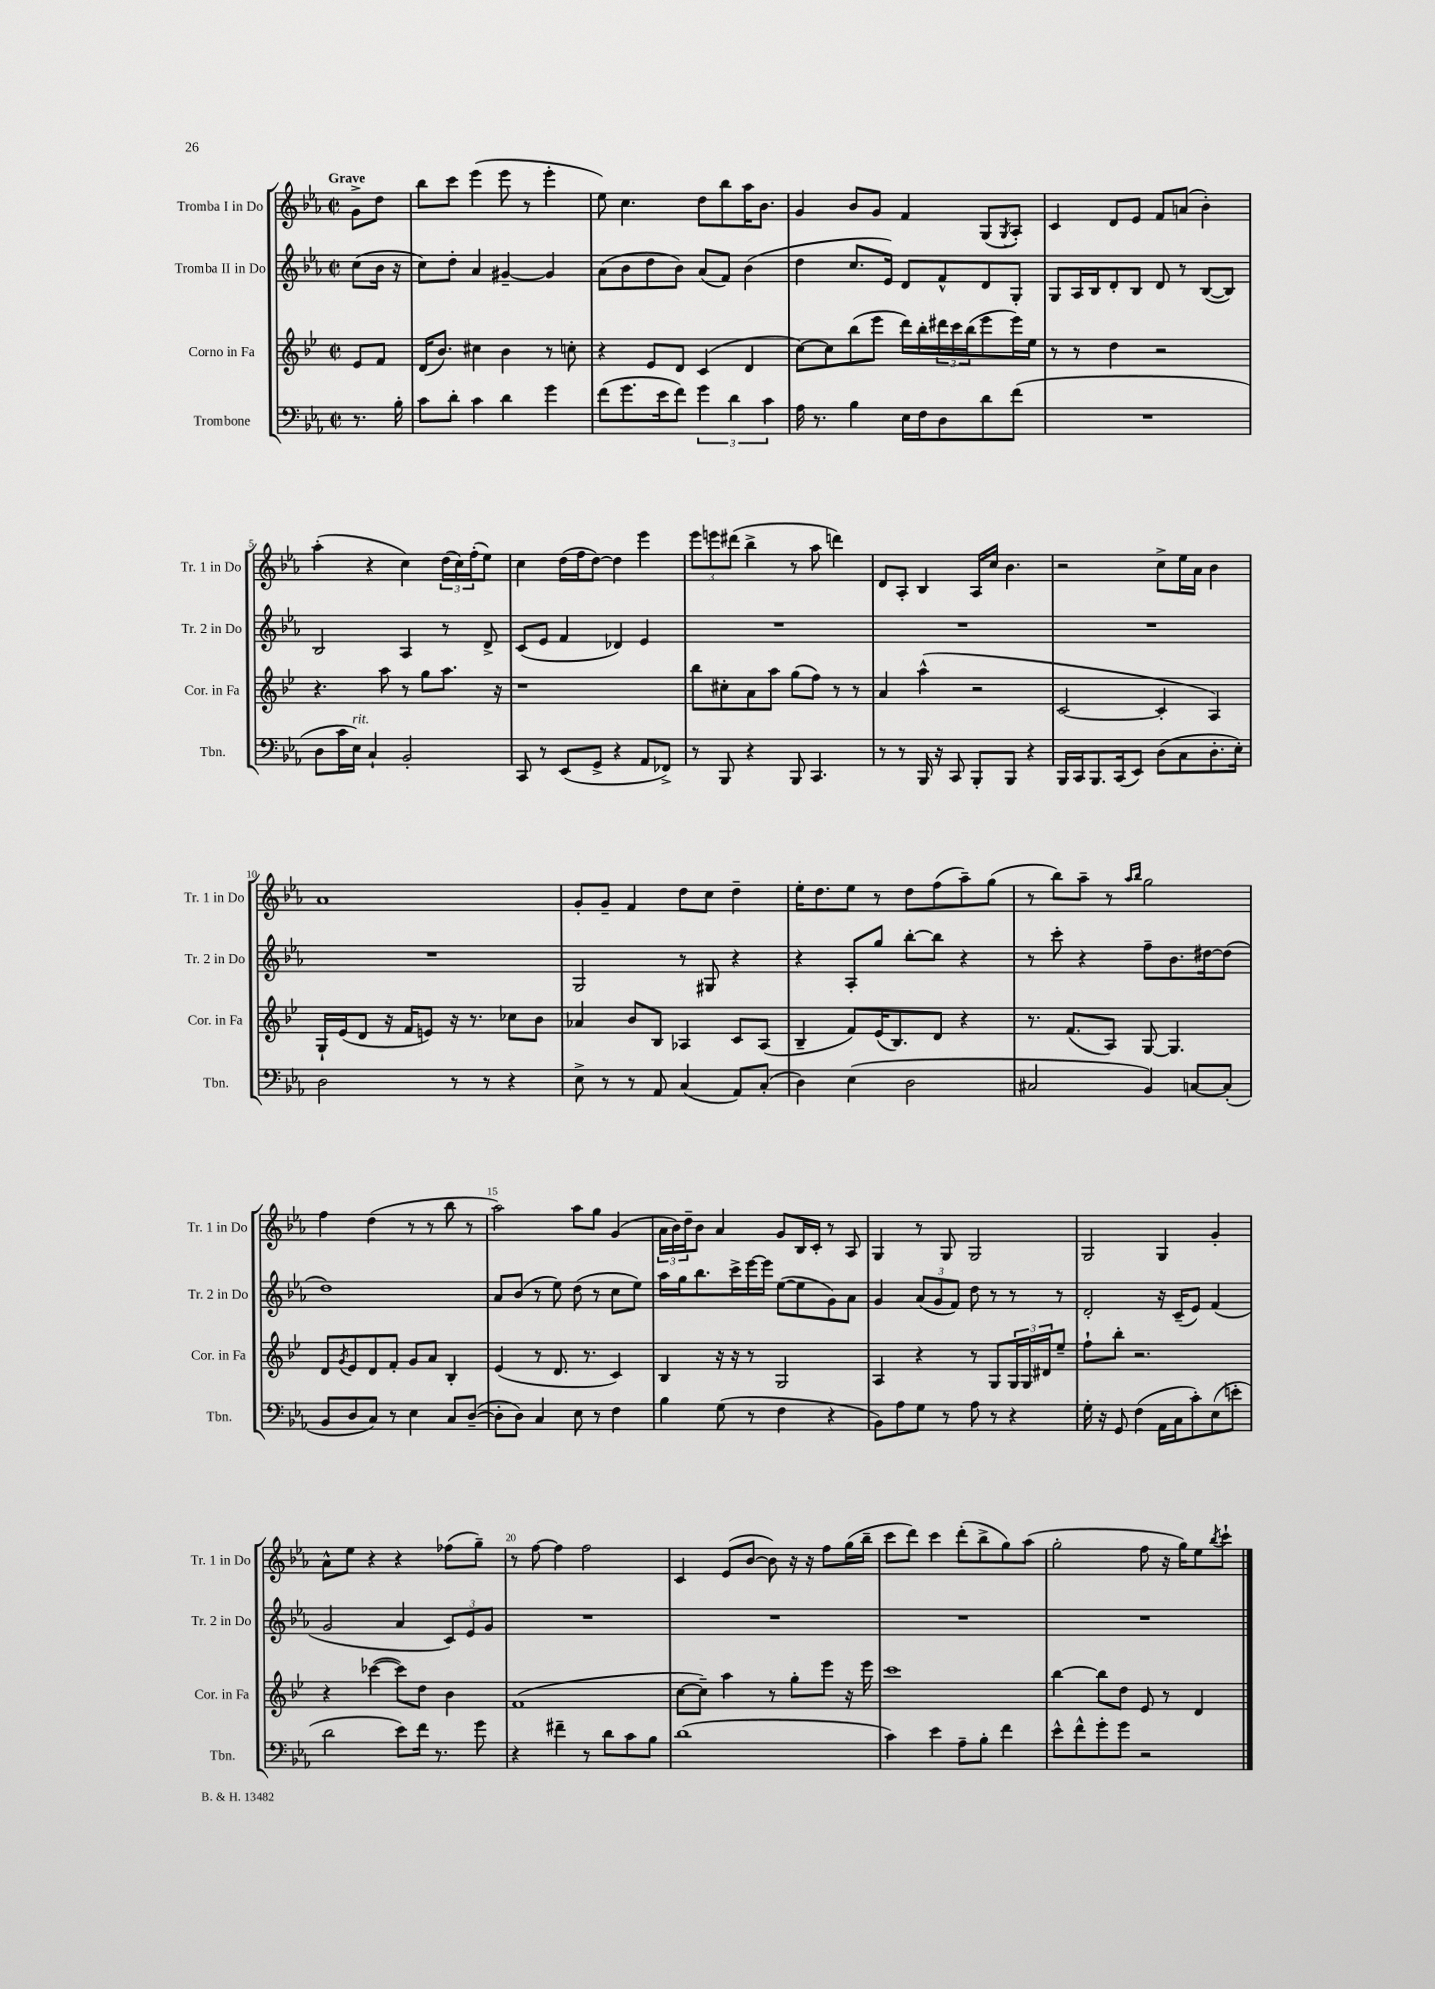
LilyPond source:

<<
\new StaffGroup <<
\new Staff = "s0" \with { instrumentName = "Tromba I in Do" shortInstrumentName = "Tr. 1 in Do" } {
    \clef treble \key ees \major \defaultTimeSignature \time 2/2 \partial 4 \tempo "Grave"
    g'8-> d''8 |
    bes''8 c'''8 ees'''4( ees'''8 r8 ees'''4-. |
    ees''8) c''4. d''8 bes''8 aes''16 bes'8. |
    g'4 bes'8 g'8 f'4 g8( \acciaccatura { g8 } aes8-.) |
    c'4 d'8 ees'8 f'8 a'8( bes'4-.) |
    aes''4-.( r4 c''4) \tuplet 3/2 { d''16( c''16) f''16-.( } ees''8) |
    c''4 d''16( f''16 d''8~) d''4 ees'''4 |
    \tuplet 3/2 { ees'''8 e'''8 dis'''8( } bes''4-> r8 aes''8 d'''4) |
    d'8 aes8-. bes4 aes16 c''16 bes'4. |
    r2 c''8-> ees''16 aes'16 bes'4 |
    aes'1 |
    g'8-. g'8-- f'4 d''8 c''8 d''4-- |
    ees''16-. d''8. ees''8 r8 d''8 f''8( aes''8--) g''8( |
    r8 bes''8) aes''8-- r8 \grace { aes''16 bes''16 } g''2 |
    f''4 d''4( r8 r8 bes''8 r8 |
    aes''2) aes''8 g''8 g'4( |
    \tuplet 3/2 { aes'16 bes'16) d''16-- } bes'8 aes'4 g'8 bes16 c'16-. r8 aes8 |
    g4 r8 g8 g2 |
    g2 g4 g'4-. |
    aes'8-^ ees''8 r4 r4 fes''8( g''8--) |
    r8 f''8~ f''4 f''2 |
    c'4 ees'8( bes'8~ bes'8) r16 r16 f''8 g''16( bes''16-- |
    c'''8 d'''8) c'''4 d'''8-.( bes''8-> g''8) aes''8( |
    g''2-. f''8 r16 g''16) ees''8 \acciaccatura { bes''8 } c'''8-! \bar "|." |
}
\new Staff = "s1" \with { instrumentName = "Tromba II in Do" shortInstrumentName = "Tr. 2 in Do" } {
    \clef treble \key ees \major \defaultTimeSignature \time 2/2 \partial 4
    c''8( bes'16 r16 |
    c''8) d''8-. aes'4 gis'4~-- gis'4 |
    aes'8( bes'8 d''8 bes'8) aes'8( f'8) bes'4( |
    d''4 c''8. ees'16) d'8 f'8-^ d'8 g8-. |
    g8 aes16 bes16 d'8-. bes8 d'8 r8 bes8~( bes8) |
    bes2 aes4 r8 d'8-> |
    c'8( ees'8 f'4 des'4) ees'4 |
    R1 |
    R1 |
    R1 |
    R1 |
    g2 r8 gis8 r4 |
    r4 aes8-. g''8 bes''8~-. bes''8 r4 |
    r8 c'''8-. r4 f''8-- bes'8. dis''16~ dis''8( |
    d''1) |
    aes'8 bes'8( r8 ees''8) d''8( r8 c''8 ees''8) |
    aes''16 g''16 bes''8. c'''16-> ees'''16~ ees'''16 ees''8~( ees''8 g'8) aes'8 |
    g'4 \tuplet 3/2 { aes'8( g'8 f'8) } d''8 r8 r8 r8 |
    d'2-. r16 c'16--( ees'8) f'4( |
    g'2 aes'4 \tuplet 3/2 { c'8) ees'8 g'8 } |
    R1 |
    R1 |
    R1 |
    R1 \bar "|." |
}
\new Staff = "s2" \with { instrumentName = "Corno in Fa" shortInstrumentName = "Cor. in Fa" } {
    \clef treble \key bes \major \defaultTimeSignature \time 2/2 \partial 4
    ees'8 f'8 |
    d'16( bes'8.) cis''4 bes'4 r8 c''8-. |
    r4 ees'8 d'8 c'4( d'4 |
    c''8~) c''8 bes''8( ees'''8 d'''16) bes''16-. \tuplet 3/2 { dis'''16 c'''16 bes''16( } ees'''8 ees'''16) ees''16 |
    r8 r8 d''4 r2 |
    r4. a''8 r8 g''8 a''8. r16 |
    r1 |
    bes''8 cis''8-. a'8 a''8 g''8( f''8) r8 r8 |
    a'4 a''4-^( r2 |
    c'2~ c'4-. a4) |
    g16-! ees'16( d'8 r16 f'16 e'8) r16 r8. ces''8 bes'8 |
    aes'4 bes'8 bes8 aes4 c'8 aes8( |
    bes4-- f'8) ees'16( bes8.) d'8 r4 |
    r8. f'8.( a8) g8~ g4. |
    d'8 \acciaccatura { g'8 } ees'8 d'8 f'8-. g'8 a'8 bes4-. |
    ees'4( r8 d'8. r8. c'4) |
    bes4 r16 r16 r8 g2 |
    a4 r4 r8 g8 \tuplet 3/2 { g16 g16 dis'16 } ees''8-- |
    f''8-! bes''8-. r2. |
    r4 ces'''4~( ces'''8) d''8 bes'4 |
    f'1( |
    c''8~ c''8--) a''4 r8 g''8-. ees'''8 r16 ees'''16 |
    c'''1 |
    bes''4~ bes''8 d''8 ees'8 r8 d'4 \bar "|." |
}
\new Staff = "s3" \with { instrumentName = "Trombone" shortInstrumentName = "Tbn." } {
    \clef bass \key ees \major \defaultTimeSignature \time 2/2 \partial 4
    r8. bes16-. |
    c'8 d'8-. c'4 d'4 g'4 |
    f'8( g'8. ees'16 f'8) \tuplet 3/2 { g'4 d'4 c'4 } |
    aes16 r8. bes4 ees16 f16 d8 d'8 f'8( |
    R1 |
    d8 c'16 ees16^\markup { \italic "rit." }) c4-! bes,2-. |
    c,8 r8 ees,8( g,8-> r4 aes,8 fes,8->) |
    r8 bes,,8 r4 bes,,8 c,4. |
    r8 r8 bes,,16 r16 c,8 bes,,8-. bes,,8 r4 |
    bes,,16 c,16 bes,,8. c,16( ees,8) d8( c8 d8.-. ees16-.) |
    d2 r8 r8 r4 |
    ees8-> r8 r8 aes,8 c4( aes,8) c8-.( |
    d4) ees4( d2 |
    cis2 bes,4) c8~ c8-.( |
    bes,8 d8 c8) r8 ees4 c8 d8~--( |
    d8-. d8) c4 ees8 r8 f4 |
    bes4 g8( r8 f4 r4 |
    bes,8) aes8 g8 r8 aes8 r8 r4 |
    g16-. r16 g,8 f4( aes,16 c16 c'8-.) ees8( e'8-. |
    d'2 ees'8) f'16 r8. g'8 |
    r4 fis'4-- r8 d'8 c'8 bes8 |
    d'1( |
    c'4) ees'4 aes8-- bes8-. f'4 |
    ees'8-^ f'8-^ g'8-. g'8 r2 \bar "|." |
}
>>
>>
\layout { \context { \Score \override BarNumber.break-visibility = ##(#f #t #t) barNumberVisibility = #(every-nth-bar-number-visible 5) } }
